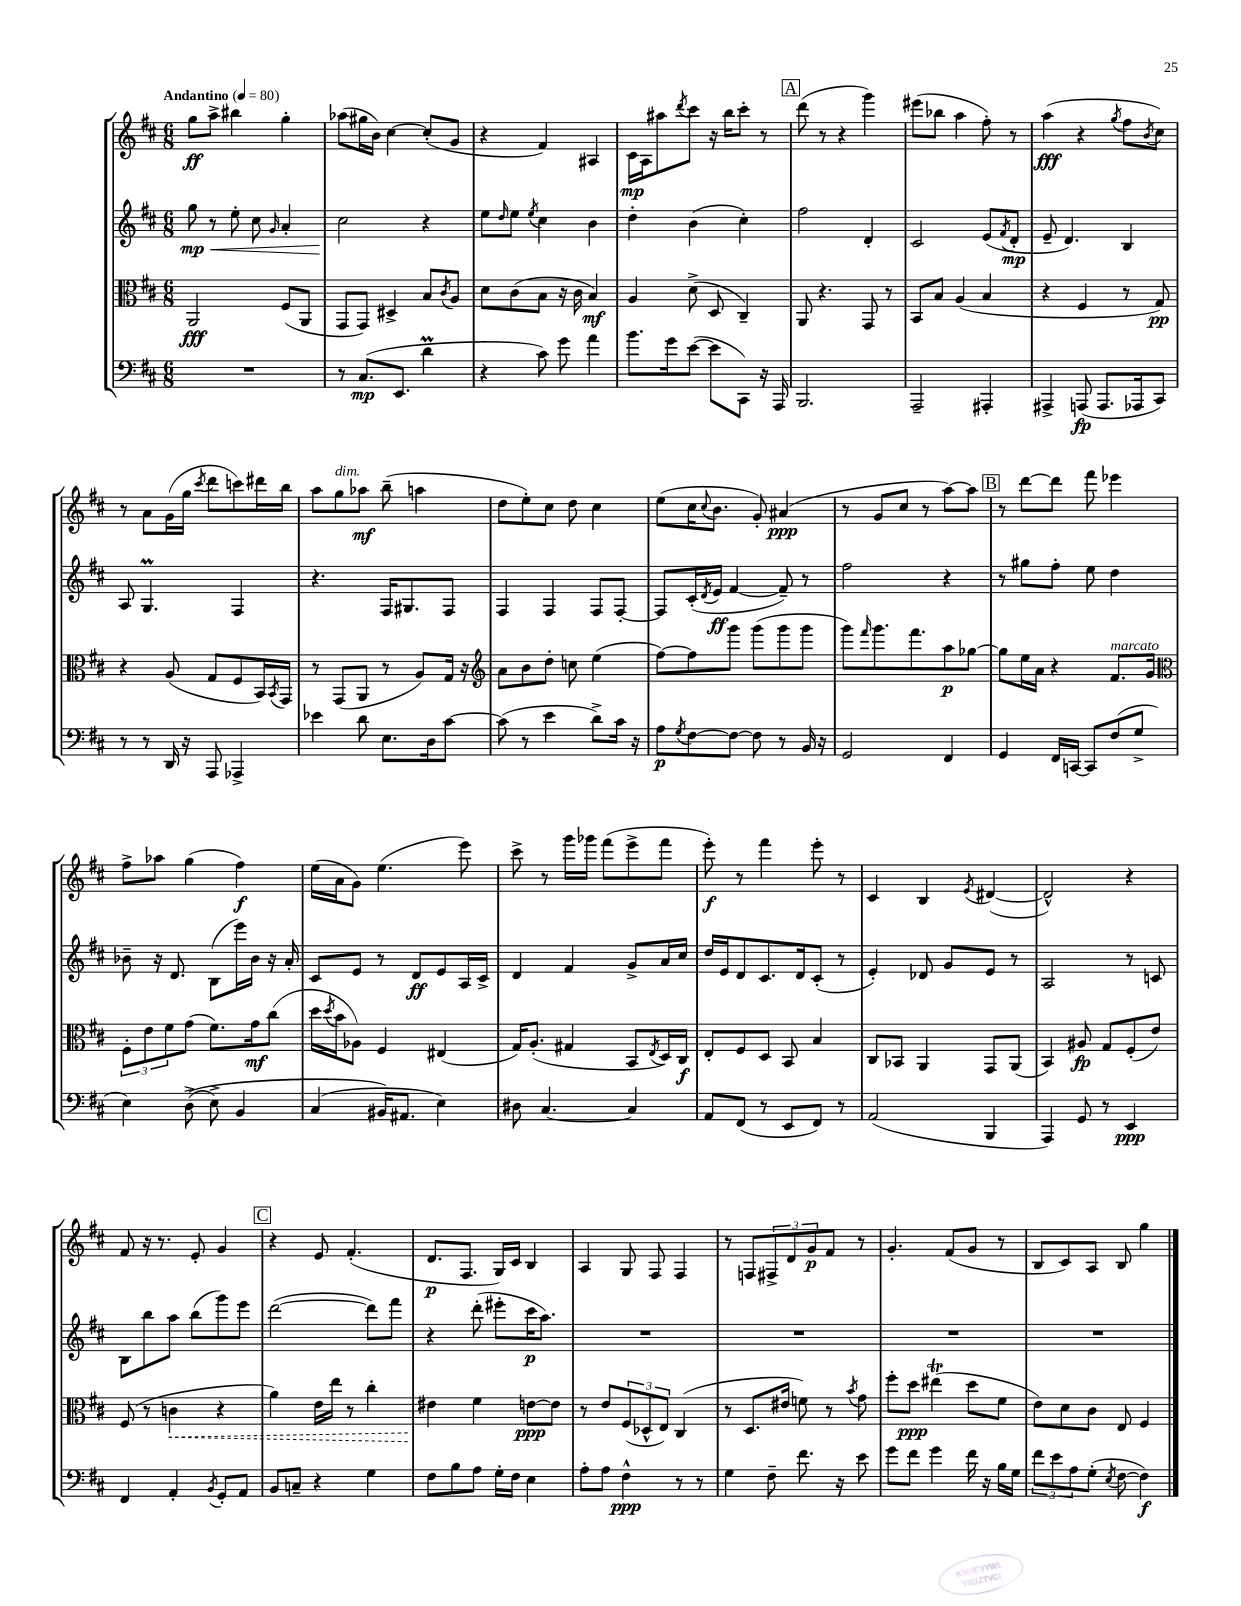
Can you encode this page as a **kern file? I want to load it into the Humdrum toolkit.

**kern	**dynam	**kern	**dynam	**kern	**dynam	**kern	**dynam
*part4	*part4	*part3	*part3	*part2	*part2	*part1	*part1
*staff4	*staff4	*staff3	*staff3	*staff2	*staff2	*staff1	*staff1
*clefF4	*	*clefC3	*	*clefG2	*	*clefG2	*
*k[f#c#]	*	*k[f#c#]	*	*k[f#c#]	*	*k[f#c#]	*
*M6/8	*	*M6/8	*	*M6/8	*	*M6/8	*
*MM80	*	*MM80	*	*MM80	*	*MM80	*
=1	=1	=1	=1	=1	=1	=1	=1
!	!	!	!	!	!	!LO:TX:a:B:t=Andantino	!
!	!	!	!	!	!LO:HP:b	!	!
2.r	.	2AA/	fff	8gg\	< mp	8gg\L	ff
.	.	.	.	8r	.	8aa^\J	.
.	.	.	.	8ee'\	.	4bb#X\	.
.	.	.	.	8cc#\	.	.	.
.	.	.	.	16qqg/	.	.	.
.	.	(8F#/L	.	4a'/	.	4gg'\	.
.	.	8AA/J	.	.	.	.	.
=2	=2	=2	=2	=2	=2	=2	=2
8r	.	8GG/L	.	2cc#\	.	(8aa-X\L	.
(8.C#/L	mp	8GG/J)	.	.	.	16gg#X\L	.
.	.	.	.	.	.	16b\JJ)	.
.	.	4D#X^/	.	.	.	[4cc#\	.
8.EE/J	.	.	.	.	.	.	.
4dM\	.	8B/L	.	4r	[	(8cc#'/L]	.
.	.	8qc#/	.	.	.	.	.
.	.	8A/J	.	.	.	8g/J	.
=3	=3	=3	=3	=3	=3	=3	=3
4r	.	8d\L	.	8ee\L	.	4r	.
.	.	.	.	16qqdd/	.	.	.
.	.	(8c#\	.	8ee\J	.	.	.
.	.	.	.	8qee/	.	.	.
8c#\)	.	8B\J	.	4cc#\	.	4f#/)	.
8g\	.	16r	.	.	.	.	.
.	.	16c#\	.	.	.	.	.
4a\	.	4B/)	mf	4b\	.	4A#X/	.
=4	=4	=4	=4	=4	=4	=4	=4
8.b\L	.	4A/	.	4dd'\	.	16c#\LL	mp
.	.	.	.	.	.	16A\J	.
.	.	.	.	.	.	8aa#X\	.
16g\k	.	.	.	.	.	.	.
.	.	.	.	.	.	8qddd/	.
([8e\J	.	(8d^\	.	(4b\	.	8ccc#\J	.
8e\L]	.	8D/	.	.	.	16r	.
.	.	.	.	.	.	16bb\KL	.
8CC#\J)	.	4C#~/)	.	4cc#'\)	.	8ccc#'\J	.
16r	.	.	.	.	.	8r	.
16AAA/	.	.	.	.	.	.	.
!!LO:REH:place=s1:t=A
=5	=5	=5	=5	=5	=5	=5	=5
2.BBB/	.	8AA/	.	2ff#\	.	(8ddd\	.
.	.	4.r	.	.	.	8r	.
.	.	.	.	.	.	4r	.
.	.	8GG/	.	4d'/	.	4ggg\)	.
.	.	8r	.	.	.	.	.
=6	=6	=6	=6	=6	=6	=6	=6
2AAA~/	.	8BB/L	.	2c#/	.	(8eee#X\L	.
.	.	8B/J	.	.	.	8bb-X\J	.
.	.	(4A/	.	.	.	4aa\	.
4AAA#X'/	.	4B/	.	(8e/L	.	8ff#'\)	.
.	.	.	.	8qf#/	.	.	.
.	.	.	.	8d'/J	mp	8r	.
=7	=7	=7	=7	=7	=7	=7	=7
4AAA#X^/	.	4r	.	8e~/	.	(4aa\	fff
.	.	.	.	4.d/)	.	.	.
(8AAAn/	fp	4F#/	.	.	.	4r	.
8.AAA/L	.	.	.	.	.	.	.
.	.	.	.	.	.	8qgg/	.
.	.	8r	.	4B/	.	8ff#\L	.
16AAA-X/k	.	.	.	.	.	.	.
.	.	.	.	.	.	8qb/	.
8CC#/J)	.	8G/)	pp	.	.	8cc#\J)	.
!!LO:LB:g=z
=8	=8	=8	=8	=8	=8	=8	=8
8r	.	4r	.	8A/	.	8r	.
8r	.	.	.	4.GM/	.	8a\L	.
16DD/	.	(8A/	.	.	.	(16g\L	.
16r	.	.	.	.	.	16gg\JJ	.
.	.	.	.	.	.	8qccc#/	.
8AAA/	.	8G/L	.	.	.	8ddd\L	.
4AAA-X^/	.	8F#/	.	4F#/	.	8cccn\)	.
.	.	16BB/L)	.	.	.	16ddd#X\L	.
.	.	8qBB/	.	.	.	.	.
.	.	16GG/JJ	.	.	.	16bb\JJ	.
=9	=9	=9	=9	=9	=9	=9	=9
4e-X\	.	8r	.	4.r	.	8aa\L	.
!	!	!	!	!	!	!LO:TX:a:i:t=dim.	!
.	.	(8GG/L	.	.	.	8gg\	.
8d\	.	8AA/J	.	.	.	8aa-X\J	mf
8.E\L	.	8r	.	16F#/KL	.	(8bb~\	.
.	.	.	.	8.G#X/	.	.	.
.	.	8A/L)	.	.	.	4aan\	.
16D\k	.	.	.	.	.	.	.
[8c#\J	.	16G/Jk	.	8F#/J	.	.	.
.	.	16r	.	.	.	.	.
=10	=10	=10	=10	=10	=10	=10	=10
*	*	*clefG2	*	*	*	*	*
(8c#\]	.	8a\L	.	4F#/	.	8dd\L	.
8r	.	8b\	.	.	.	8ee'\)	.
4e\	.	8dd'\J	.	4F#/	.	8cc#\J	.
.	.	8ccn\	.	.	.	8dd\	.
8d^\L)	.	(4ee\	.	8F#/L	.	4cc#\	.
16c#\Jk	.	.	.	[8F#'/J	.	.	.
16r	.	.	.	.	.	.	.
=11	=11	=11	=11	=11	=11	=11	=11
8A\L	p	[8ff#\L)	.	8F#/L]	.	(8ee\L	.
8qG/	.	.	.	.	.	.	.
[8F#\	.	8ff#\]	.	(16c#'/L	.	16cc#\K	.
.	.	.	.	8qd/	.	8qqcc#/	.
.	.	.	.	16e/JJ	ff	8.b\J	.
8F#\J_	.	8ggg\J	.	[4f#/	.	.	.
8F#\]	.	(8ggg\L	.	.	.	8g'/)	.
8r	.	8ggg\	.	8f#~/])	.	(4a#X/	ppp
16BB/	.	8ggg\J	.	8r	.	.	.
16r	.	.	.	.	.	.	.
=12	=12	=12	=12	=12	=12	=12	=12
2GG/	.	8ggg\L)	.	2ff#\	.	8r	.
.	.	16qqfff#/	.	.	.	.	.
.	.	8.ggg\	.	.	.	8g/L	.
.	.	.	.	.	.	8cc#/J	.
.	.	8.fff#\	.	.	.	.	.
.	.	.	.	.	.	8r	.
4FF#/	.	8aa\	p	4r	.	[8aa\L)	.
.	.	[8gg-X\J	.	.	.	8aa\J]	.
!!LO:REH:place=s1:t=B
=13	=13	=13	=13	=13	=13	=13	=13
4GG/	.	8gg-\L]	.	8r	.	8r	.
.	.	16ee\L	.	8gg#X\L	.	[8ddd\L	.
.	.	16a\JJ	.	.	.	.	.
16FF#/LL	.	4r	.	8ff#'\J	.	8ddd\J]	.
[16CCn/JJ	.	.	.	.	.	.	.
8CC/L]	.	.	.	8ee\	.	8fff#\	.
!	!	!LO:TX:a:i:t=marcato	!	!	!	!	!
(8F#/	.	8.f#/L	.	4dd\	.	4eee-X\	.
8G^/J	.	.	.	.	.	.	.
.	.	16g/Jk	.	.	.	.	.
!!LO:LB:g=z
=14	=14	=14	=14	=14	=14	=14	=14
*	*	*clefC3	*	*	*	*	*
4E\)	.	12F#'\L	.	8b-X~\	.	8ff#^\L	.
.	.	12e\	.	.	.	.	.
.	.	.	.	16r	.	8aa-X\J	.
.	.	12f#\	.	.	.	.	.
.	.	.	.	8.d/	.	.	.
((8D^\	.	(8g\J	.	.	.	(4gg\	.
8E^\)	.	8.f#\L)	.	(8B\L	.	.	.
4BB/	.	.	.	16eee\L)	.	4ff#\)	f
.	.	16g\k	mf	16b-\JJ	.	.	.
.	.	(8cc#\J	.	16r	.	.	.
.	.	.	.	16a'/	.	.	.
=15	=15	=15	=15	=15	=15	=15	=15
(4C#/	.	16dd\LL	.	8c#/L	.	(16ee\LL	.
.	.	8qdd/	.	.	.	.	.
.	.	16b\J	.	.	.	16a\J	.
.	.	8A-X\J)	.	8e/J	.	8g\J)	.
16BB#X/KL)	.	4F#/	.	8r	.	(4.ee\	.
8.AA#X/J	.	.	.	.	.	.	.
.	.	.	.	8d/L	ff	.	.
4E\)	.	(4E#X/	.	8e/	.	.	.
.	.	.	.	16A/L	.	8eee\)	.
.	.	.	.	16c#^/JJ	.	.	.
=16	=16	=16	=16	=16	=16	=16	=16
8D#X\	.	16G/KL)	.	4d/	.	8ccc#^\	.
.	.	(8.A'/J	.	.	.	.	.
[4.C#/	.	.	.	.	.	8r	.
.	.	4G#X/	.	4f#/	.	16ggg\LL	.
.	.	.	.	.	.	16ggg-X\JJ	.
.	.	.	.	.	.	(8fff#\L	.
4C#/]	.	8BB/L	.	8g^/L	.	8eee^\	.
.	.	8qE/	.	.	.	.	.
.	.	16D/L)	.	16a/L	.	8fff#\J	.
.	.	16C#/JJ	f	16cc#/JJ	.	.	.
=17	=17	=17	=17	=17	=17	=17	=17
8AA/L	.	8E'/L	.	16dd/LL	.	8eee'\)	f
.	.	.	.	16e/J	.	.	.
(8FF#/J	.	8F#/	.	8d/	.	8r	.
8r	.	8D/J	.	8.c#/	.	4fff#\	.
8EE/L	.	8BB/	.	.	.	.	.
.	.	.	.	16d/k	.	.	.
8FF#/J)	.	4B/	.	(8c#'/J	.	8eee'\	.
8r	.	.	.	8r	.	8r	.
=18	=18	=18	=18	=18	=18	=18	=18
(2AA/	.	8C#/L	.	4e'/)	.	4c#/	.
.	.	8BB-X/J	.	.	.	.	.
.	.	4AA/	.	8d-X/	.	4B/	.
.	.	.	.	8g/L	.	.	.
.	.	.	.	.	.	8qe/	.
4BBB/	.	8GG/L	.	8e/J	.	([4d#X/	.
.	.	(8AA/J	.	8r	.	.	.
=19	=19	=19	=19	=19	=19	=19	=19
4AAA/)	.	4BB/)	.	2A/	.	2d#^^/])	.
8GG/	.	8A#X/	fp	.	.	.	.
8r	.	8G/L	.	.	.	.	.
4EE/	ppp	(8F#'/	.	8r	.	4r	.
.	.	8e/J)	.	8cn/	.	.	.
!!LO:LB:g=z
=20	=20	=20	=20	=20	=20	=20	=20
4FF#/	.	(8F#/	.	8B\L	.	8f#/	.
.	.	8r	.	8bb\	.	16r	.
.	.	.	.	.	.	8.r	.
!	!	!	!LO:HP:b	!	!	!	!
4AA'/	.	4cn\	<	8aa\J	.	.	.
.	.	.	.	(8bb\L	.	8e'/	.
8qBB/	.	.	.	.	.	.	.
8GG'/L	.	4r	.	8ggg\)	.	4g/	.
8AA/J	.	.	.	8eee\J	.	.	.
!!LO:REH:place=s1:t=C
=21	=21	=21	=21	=21	=21	=21	=21
8BB/L	.	4a\)	.	([2ddd\	.	4r	.
8Cn~/J	.	.	.	.	.	.	.
4r	.	16e\LL	.	.	.	8e/	.
.	.	16ee\JJ	.	.	.	.	.
.	.	8r	.	.	.	(4.f#'/	.
4G\	.	4cc#'\	.	8ddd\L])	.	.	.
.	.	.	.	8fff#\J	.	.	.
=22	=22	=22	=22	=22	=22	=22	=22
8F#\L	.	4e#X\	.	4r	.	8.d/L	p
8B\	.	.	.	.	.	.	.
.	.	.	.	.	.	8.F#/J	.
8A\J	.	4f#\	[	(8ddd'\	.	.	.
16G'\LL	.	.	.	8eee#X'\L	.	16G/LL)	.
16F#\JJ	.	.	.	.	.	16c#/JJ	.
4E\	.	[8en\L	ppp	16ccc#\K	p	4B/	.
.	.	.	.	8.aa\J)	.	.	.
.	.	8e\J]	.	.	.	.	.
=23	=23	=23	=23	=23	=23	=23	=23
8A'\L	.	8r	.	2.r	.	4A/	.
8A\J	.	8e/L	.	.	.	.	.
4F#^^\	ppp	(12F#/	.	.	.	8G/	.
.	.	12D-X^^/	.	.	.	.	.
.	.	.	.	.	.	8F#/	.
.	.	12E/J)	.	.	.	.	.
8r	.	(4C#/	.	.	.	4F#/	.
8r	.	.	.	.	.	.	.
=24	=24	=24	=24	=24	=24	=24	=24
4G\	.	8r	.	2.r	.	8r	.
.	.	8.D/L	.	.	.	8Fn/L	.
8F#~\	.	.	.	.	.	12F#X^/	.
.	.	16e#X/Jk	.	.	.	.	.
.	.	.	.	.	.	12d/	.
8.f#\	.	8fn\)	.	.	.	.	.
.	.	.	.	.	.	12g/	p
.	.	8r	.	.	.	8f#/J	.
16r	.	.	.	.	.	.	.
.	.	8qb/	.	.	.	.	.
8e\	.	8g\	.	.	.	8r	.
=25	=25	=25	=25	=25	=25	=25	=25
8g\L	.	8ff#'\L	.	2.r	.	4.g'/	.
8f#\J	.	8dd\J	ppp	.	.	.	.
4g\	.	(4ee#Xt\	.	.	.	.	.
.	.	.	.	.	.	(8f#/L	.
16f#\	.	8dd\L	.	.	.	8g/J	.
16r	.	.	.	.	.	.	.
16B\LL	.	8f#\J	.	.	.	8r	.
16G\JJ	.	.	.	.	.	.	.
=26	=26	=26	=26	=26	=26	=26	=26
12f#\L	.	8e\L)	.	2.r	.	8B/L	.
12e\	.	.	.	.	.	.	.
.	.	8d\	.	.	.	8c#/)	.
12A\	.	.	.	.	.	.	.
(8G'\J	.	8c#\J	.	.	.	8A/J	.
8qE/	.	.	.	.	.	.	.
[8F#\	.	8E/	.	.	.	8B/	.
4F#\])	f	4F#/	.	.	.	4gg\	.
==	==	==	==	==	==	==	==
*-	*-	*-	*-	*-	*-	*-	*-
